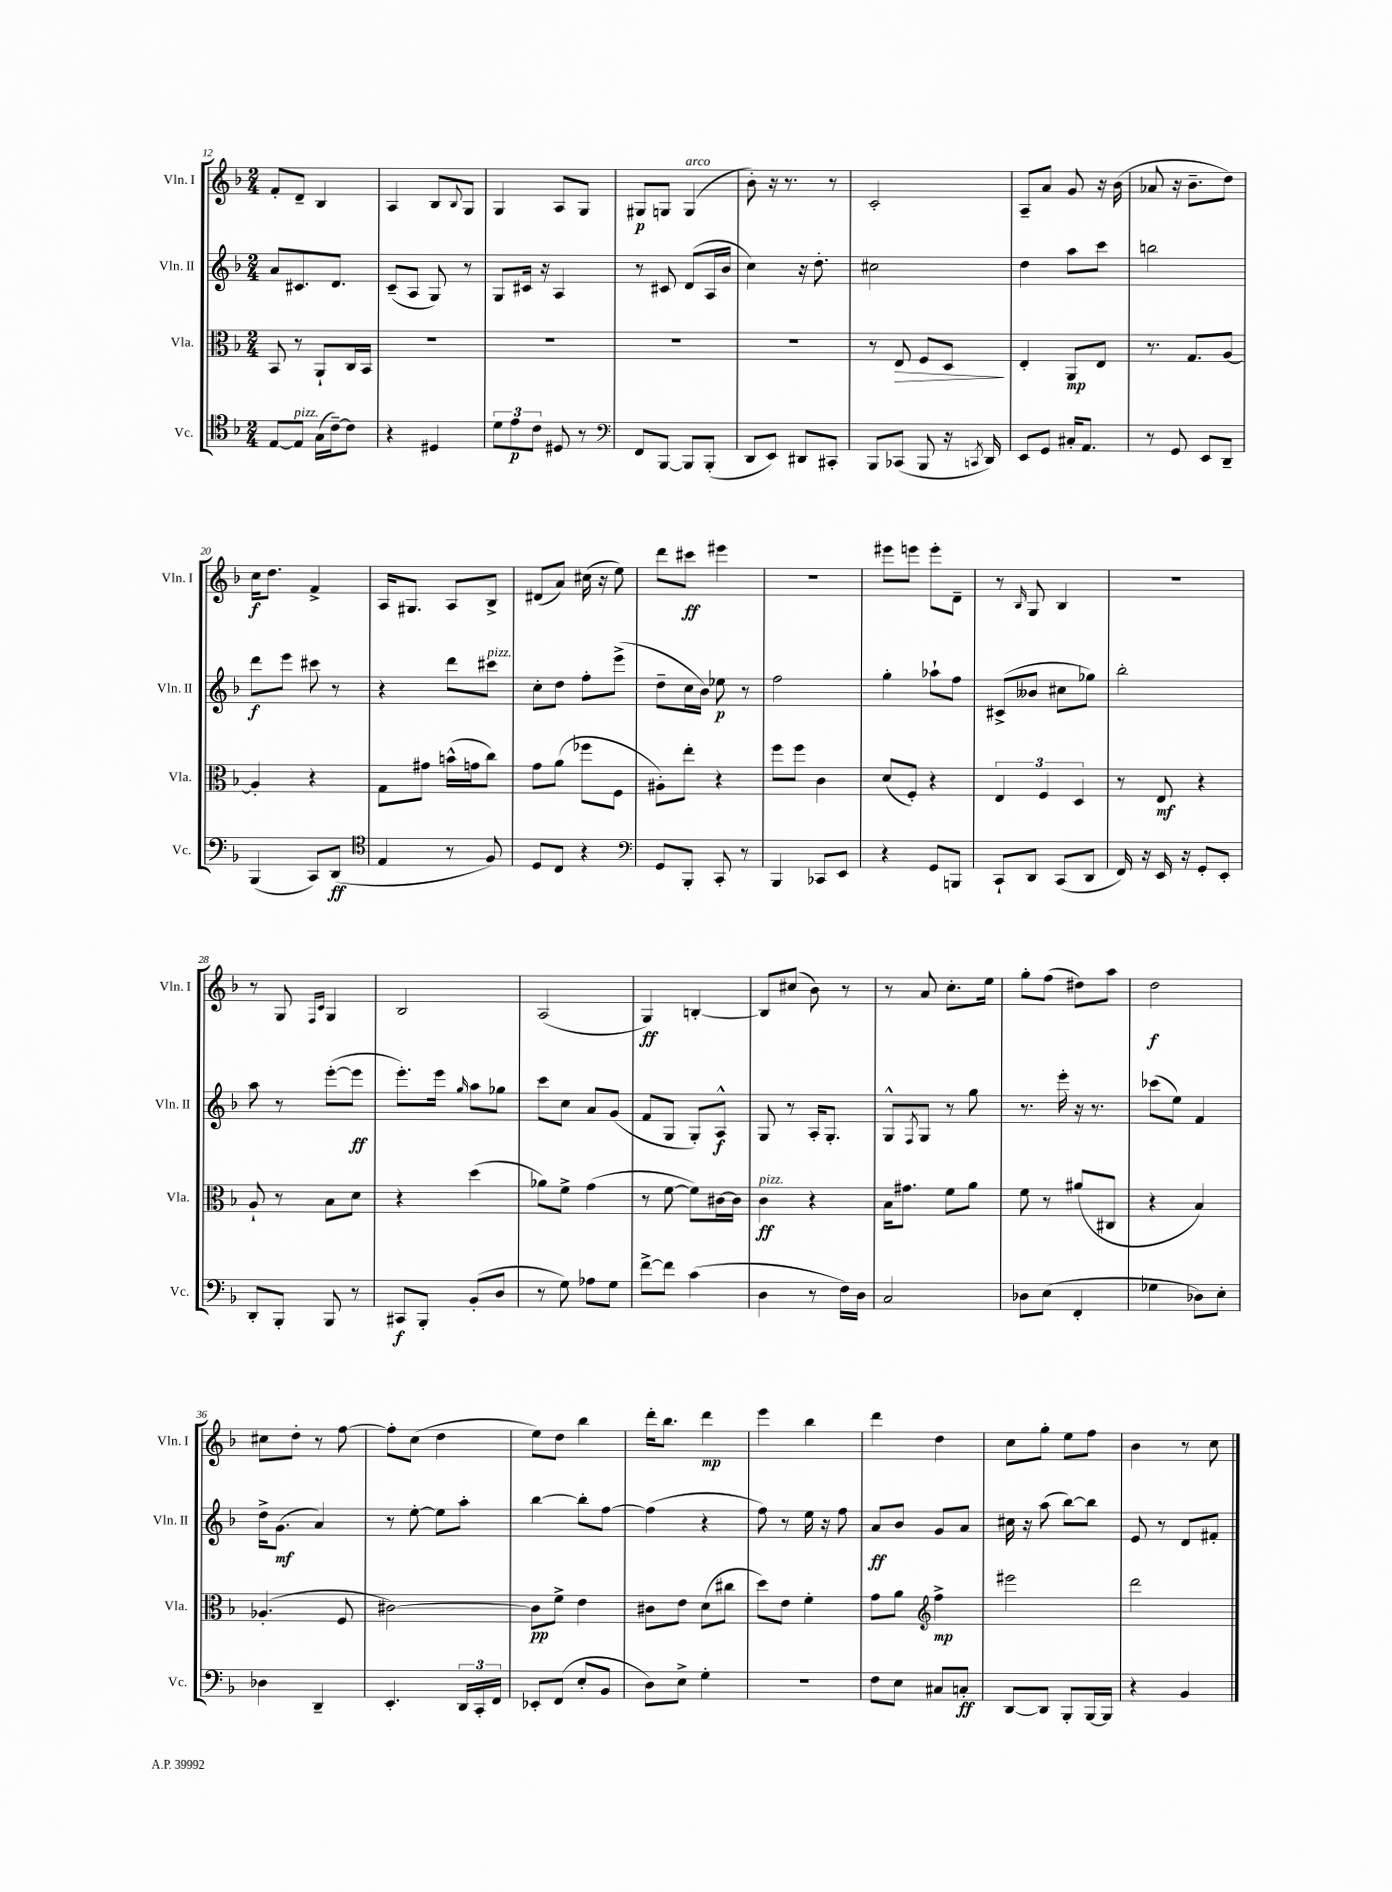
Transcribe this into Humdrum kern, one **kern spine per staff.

**kern	**kern	**kern	**kern
*staff4	*staff3	*staff2	*staff1
*clefC4	*clefC3	*clefG2	*clefG2
*k[b-]	*k[b-]	*k[b-]	*k[b-]
*M2/4	*M2/4	*M2/4	*M2/4
[8E/L	8BB-/	8a/L	8f'/L
8E/]J	8r	8.c#/	8d~/J
(16G\LL	8AA`/L	.	4B-/
[16c~\J)	.	8.d/J	.
8c\]J	16C/L	.	.
.	16BB-/JJ	.	.
=	=	=	=
4r	2r	(8c~/L	4A/
.	.	8A/J	.
4D#/	.	8G/)	8B-/L
.	.	.	8qqB-/
.	.	8r	8G/J
=	=	=	=
12d\L	2r	8G/L	4G/
12e\	.	.	.
.	.	16c#/Jk	.
12c\J	.	.	.
.	.	16r	.
8D#/	.	4A/	8A/L
8r	.	.	8G/J
=	=	=	=
*clefF4	*	*	*
8FF/L	2r	8r	8G#/L
[8BBB-/J	.	8c#/	8G/J
8BBB-/]L	.	(8d/L	(4G/
(8BBB-'/J	.	16A/L	.
.	.	16b-/JJ	.
=	=	=	=
8DD/L	2r	4cc\)	8b-'\)
8EE/J)	.	.	16r
.	.	.	8.r
8DD#/L	.	16r	.
.	.	8.dd'\	.
8CC#'/J	.	.	8r
=	=	=	=
8BBB-/L	8r	2cc#\	2c'/
(8CC-/J	8E/	.	.
8BBB-/	8F/L	.	.
16r	8D/J	.	.
8qCC/	.	.	.
16DD/)	.	.	.
=	=	=	=
8EE/L	4E'/	4dd\	8A~/L
8GG/J	.	.	8a/J
16C#'/LK	8AA/L	8aa\L	8g/
8.AA/J	.	.	.
.	8E/J	8ccc\J	16r
.	.	.	(16b-\
=	=	=	=
8r	8.r	2bb\	8a-/
8GG/	.	.	16r
.	8.G/L	.	8.b-~\L
8EE/L	.	.	.
8DD~/J	[8A/J	.	8dd\J)
=	=	=	=
(4BBB-/	4A'/]	8ddd\L	16cc\LK
.	.	.	8.dd\J
.	.	8eee\J	.
8CC/L)	4r	8ccc#\	4f^/
(8DD/J	.	8r	.
=	=	=	=
*clefC4	*	*	*
4E/	8G\L	4r	16A/LK
.	.	.	8.G#/J
.	8g#\J	.	.
8r	(16b^^\LL	8ddd\L	8A/L
.	16g\J	.	.
8F/)	8cc\J)	8ccc#\J	8B-^/J
=	=	=	=
8D/L	8g\L	8cc'\L	(8d#/L
8C/J	(8a\J	8dd\J	8a/J)
4r	8ff-\L	8ff'\L	(16cc#\
.	.	.	16r
.	8F\J	(8eee^\J	8ee\)
=	=	=	=
*clefF4	*	*	*
8GG/L	8A#'\L)	8dd~\L	8ddd\L
8BBB-'/J	8ee'\J	16cc\L	8ccc#\J
.	.	16b-\JJ)	.
8CC'/	4r	8ee-\	4eee#\
8r	.	8r	.
=	=	=	=
4BBB-/	8ff\L	2ff\	2r
.	8ff\J	.	.
8CC-/L	4c\	.	.
8EE/J	.	.	.
=	=	=	=
4r	(8d/L	4gg'\	8eee#\L
.	8F'/J)	.	8eee\J
8GG/L	4r	8aa-`\L	8eee'\L
8BBB/J	.	8ff\J	8d~\J
=	=	=	=
8CC`/L	6E/	(8c#^/L	8r
.	.	.	16qqB-/
8DD/J	.	8b--/J	8G/
.	6F/	.	.
(8CC/L	.	8cc#\L	4B-/
.	6D/	.	.
8DD/J	.	8gg-\J)	.
=	=	=	=
16FF/)	8r	2bb-'\	2r
16r	.	.	.
16EE/	8E/	.	.
16r	.	.	.
8GG'/L	4r	.	.
8EE'/J	.	.	.
=	=	=	=
8DD'/L	8A`/	8aa\	8r
8BBB-'/J	8r	8r	8G/
.	.	.	16qqF/LL
.	.	.	16qqc/JJ
8BBB-/	8B-\L	([8eee'\L	4G/
8r	8d\J	8eee\]J	.
=	=	=	=
8CC#/L	4r	8.eee'\L)	2B-/
8BBB-'/J	.	.	.
.	.	16eee\Jk	.
.	.	16qqgg/	.
(8BB-'/L	(4dd\	8aa\L	.
8D/J	.	8gg-\J	.
=	=	=	=
8r	8a-\L)	8ccc\L	(2A/
8G\)	8f^\J	8cc\J	.
8A-\L	(4g\	8a/L	.
8G\J	.	(8g/J	.
=	=	=	=
[8f^\L	8r	8f/L	4G/)
8f\]J	[8f\	8G/J	.
(4c\	8f\]L)	8G'/L)	[4B'/
.	[16c#\L	8A^^/J	.
.	16c#\]JJ	.	.
=	=	=	=
4D\	4c\	8G/	8B/]L
.	.	8r	(8cc#/J
8r	4r	16A'/LK	8b-\)
.	.	8.G'/J	.
16F\LL)	.	.	8r
16D\JJ	.	.	.
=	=	=	=
2C/	16B-\LK	8G^^/L	8r
.	8.g#\J	.	.
.	.	8qF/	.
.	.	8G/J	8a/
.	8f\L	8r	8.cc'\L
.	8a\J	8gg\	.
.	.	.	16ee\Jk
=	=	=	=
8D-\L	8f\	8.r	8gg'\L
(8E\J	8r	.	(8ff\J
.	.	16eee'\	.
4FF'/	(8a#/L	16r	8dd#\L)
.	.	8.r	.
.	8C#/J	.	8aa\J
=	=	=	=
4G-\	4r	(8ccc-\L	2dd\
.	.	8ee\J)	.
8D-\L)	4B-/)	4f/	.
8E'\J	.	.	.
=	=	=	=
4D-\	(4.A-'/	16dd^\LK	8cc#\L
.	.	(8.g\J	.
.	.	.	8dd'\J
4DD~/	.	4a/)	8r
.	8F/	.	[8ff\
=	=	=	=
4.EE'/	[2c#\)	8r	8ff'\]L
.	.	[8ee'\	(8cc\J
.	.	8ee\]L	4dd\
24DD/LL	.	8aa'\J	.
24CC'/	.	.	.
24FF/JJ	.	.	.
=	=	=	=
8EE-'/L	8c#\]L	[4bb-\	8ee\L)
(8FF/J	8f^\J	.	8dd\J
8E'/L	4e\	8bb-'\]L	4bb-\
8BB-/J	.	[8ff\J	.
=	=	=	=
8D\L)	8c#\L	(4ff\]	16ddd'\LK
.	.	.	8.bb-\J
8E^\J	8e\J	.	.
4G'\	(8d\L	4r	4ddd\
.	8cc#\J	.	.
=	=	=	=
2r	8dd\L)	8ff\)	4eee\
.	8e\J	8r	.
.	4f'\	16ee\	4bb-\
.	.	16r	.
.	.	8ff\	.
=	=	=	=
8F\L	8g\L	8a/L	4ddd\
8E\J	8a\J	8b-/J	.
*	*clefG2	*	*
8C#/L	4ff^\	8g/L	4dd\
8C'/J	.	8a/J	.
=	=	=	=
[8DD/L	2eee#\	16cc#\	8cc\L
.	.	16r	.
8DD/]J	.	(8aa\	8gg'\J
8BBB-'/L	.	[8bb-\L)	8ee\L
[16BBB-/L	.	8bb-\]J	8ff\J
16BBB-/]JJ	.	.	.
=	=	=	=
4r	2ddd\	8e/	4b-\
.	.	8r	.
4BB-/	.	8d/L	8r
.	.	8f#'/J	8cc\
==	==	==	==
*-	*-	*-	*-
